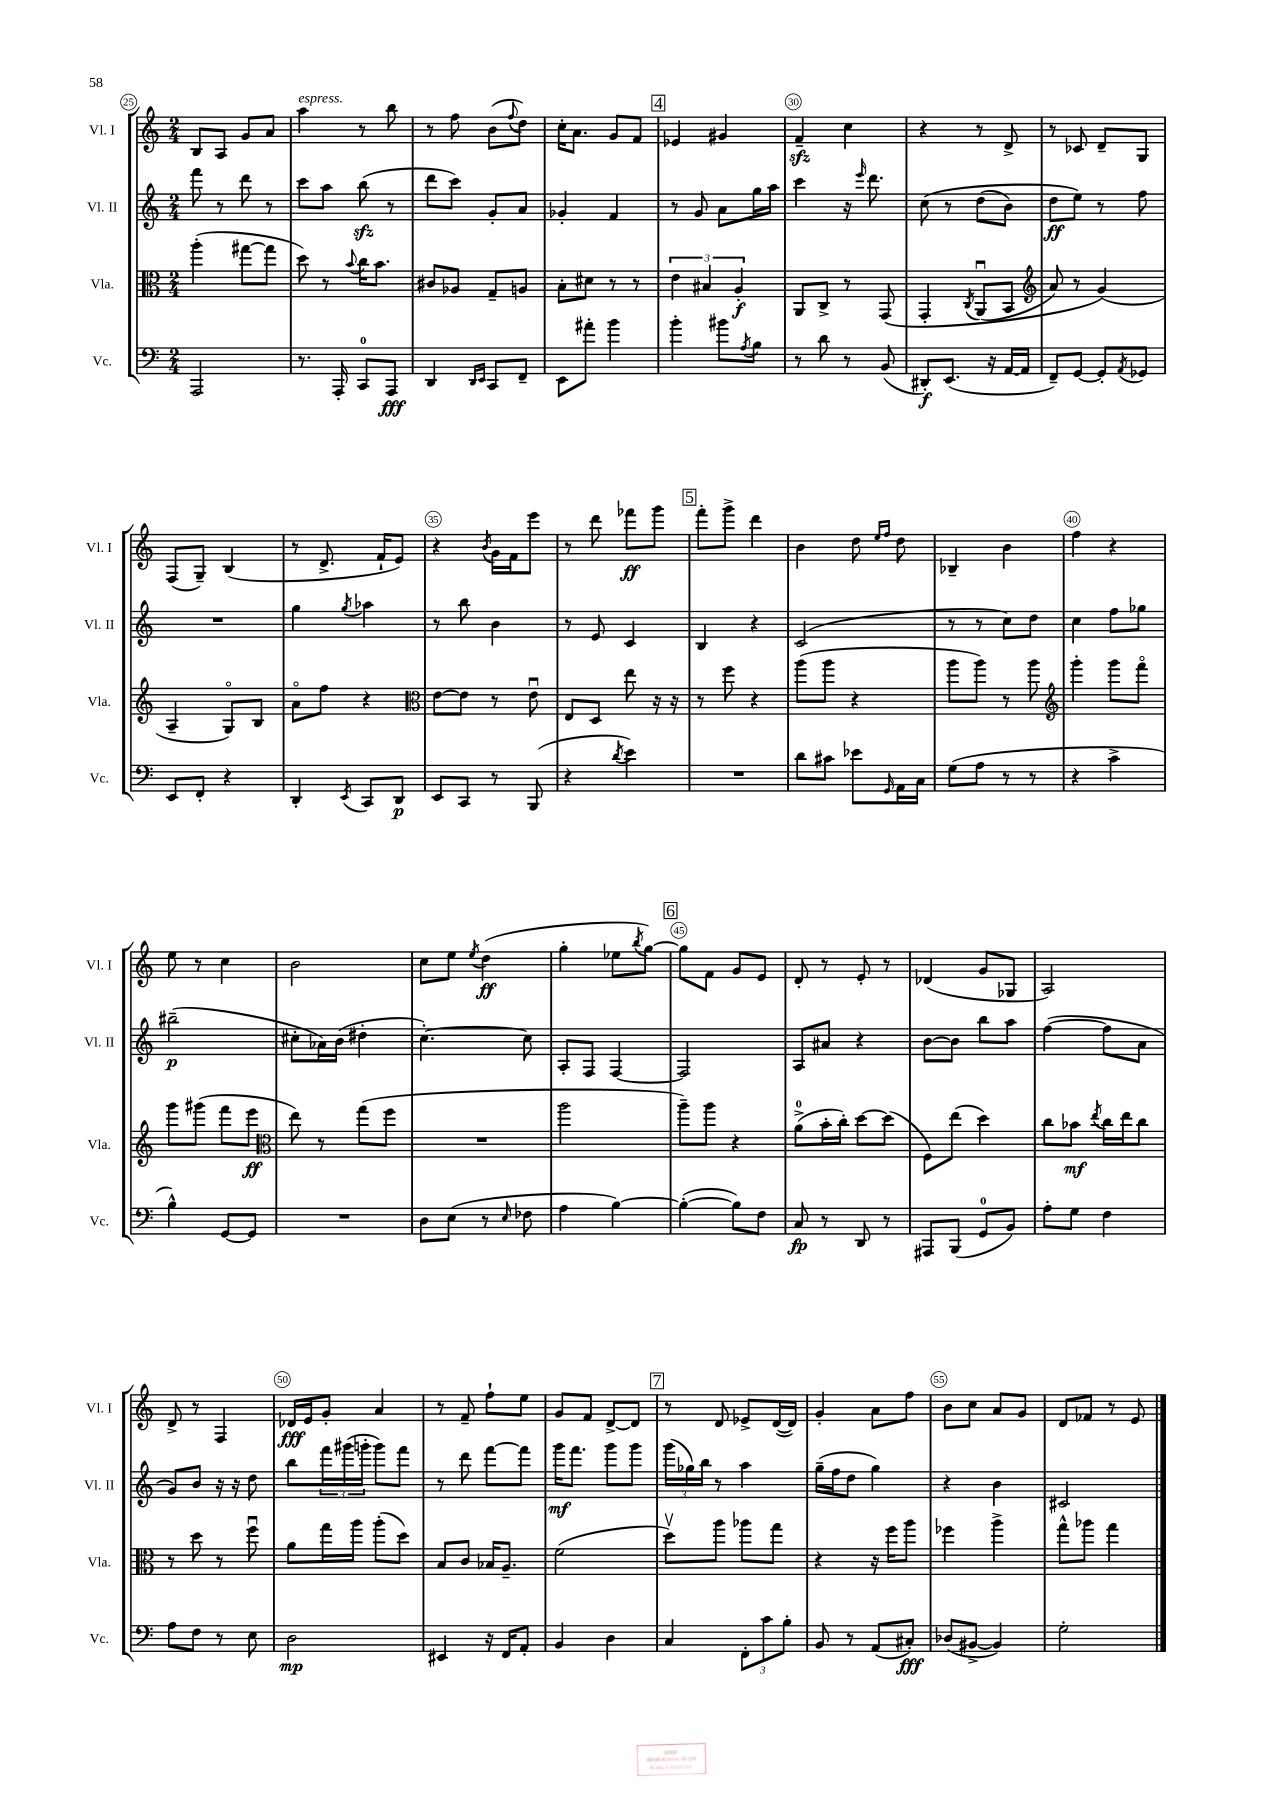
<<
\new StaffGroup <<
\new Staff = "s0" \with { instrumentName = "Vl. I" shortInstrumentName = "Vl. I" } {
    \clef treble \key c \major \numericTimeSignature \time 2/4
    b8 a8 g'8 a'8 |
    a''4^\markup { \italic "espress." } r8 b''8 |
    r8 f''8 b'8( \appoggiatura { f''8 } d''8) |
    c''16-. a'8. g'8 f'8 |
    \mark \markup { \box "4" } ees'4 gis'4 |
    f'4--\sfz c''4 |
    r4 r8 d'8-> |
    r8 ces'8 d'8-- g8 |
    f8( g8--) b4( |
    r8 d'8.-> f'16-! e'8) |
    r4 \acciaccatura { b'8 } g'16 f'16 e'''8 |
    r8 d'''8 fes'''8\ff g'''8 |
    \mark \markup { \box "5" } f'''8-. g'''8-> d'''4 |
    b'4 d''8 \grace { e''16 f''16 } d''8 |
    bes4-- b'4 |
    f''4 r4 |
    e''8 r8 c''4 |
    b'2 |
    c''8 e''8 \acciaccatura { e''8 } d''4\ff( |
    g''4-. ees''8 \acciaccatura { b''8 } g''8~) |
    \mark \markup { \box "6" } g''8 f'8 g'8 e'8 |
    d'8-. r8 e'8-. r8 |
    des'4( g'8 ges8 |
    a2) |
    d'8-> r8 f4 |
    des'16\fff e'16 g'8-. a'4 |
    r8 f'8-- f''8-! e''8 |
    g'8 f'8 d'8~-> d'8 |
    \mark \markup { \box "7" } r8 d'8 ees'8-> d'16~( d'16) |
    g'4-. a'8 f''8 |
    b'8 c''8 a'8 g'8 |
    d'8 fes'8 r8 e'8 \bar "|." |
}
\new Staff = "s1" \with { instrumentName = "Vl. II" shortInstrumentName = "Vl. II" } {
    \clef treble \key c \major \numericTimeSignature \time 2/4
    f'''8 r8 d'''8 r8 |
    c'''8 a''8 b''8\sfz( r8 |
    d'''8 c'''8) g'8-. a'8 |
    ges'4-. f'4 |
    \mark \markup { \box "4" } r8 g'8 a'8 g''16 a''16 |
    c'''4 r16 \grace { e'''16 } d'''8. |
    c''8\( r8 d''8( b'8) |
    d''8\ff e''8\) r8 f''8 |
    R2 |
    g''4 \acciaccatura { g''8 } aes''4 |
    r8 b''8 b'4 |
    r8 e'8 c'4 |
    \mark \markup { \box "5" } b4 r4 |
    c'2( |
    r8 r8 c''8) d''8 |
    c''4 f''8 ges''8 |
    bis''2--\p( |
    cis''8-. aes'16) b'16( dis''4-. |
    c''4.~-.) c''8 |
    a8-. f8 f4~ |
    \mark \markup { \box "6" } f2 |
    a8 ais'8 r4 |
    b'8~ b'8 b''8 a''8 |
    f''4~( f''8 a'8 |
    g'8) b'8 r16 r16 d''8 |
    b''8 \tuplet 3/2 { f'''16 gis'''16( g'''16-. } g'''8) f'''8 |
    r8 d'''8 f'''8~ f'''8 |
    g'''16\mf f'''8. g'''8 g'''8 |
    \mark \markup { \box "7" } \tuplet 3/2 { g'''16( ges''16) b''16 } r8 a''4 |
    g''16--( f''16 d''8 g''4) |
    r4 b'4 |
    cis'2 \bar "|." |
}
\new Staff = "s2" \with { instrumentName = "Vla." shortInstrumentName = "Vla." } {
    \clef alto \key c \major \numericTimeSignature \time 2/4
    a''4-.( gis''8~ gis''8 |
    d''8) r8 \appoggiatura { b'8 } c''16 b'8. |
    cis'8 aes8 g8-- a8 |
    b8-. dis'8 r8 r8 |
    \mark \markup { \box "4" } \tuplet 3/2 { e'4 bis4 a4-.\f } |
    a,8 c8-> r8 g,8\( |
    g,4-. \acciaccatura { c8 } a,8\downbow( b,8 |
    \clef treble a'8) r8 g'4(\) |
    a4-- g8\flageolet) b8 |
    a'8\flageolet f''8 r4 |
    \clef alto e'8~ e'8 r8 e'8\downbow |
    e8 d8 e''8 r16 r16 |
    \mark \markup { \box "5" } r8 f''8 r4 |
    a''8( a''8 r4 |
    a''8 a''8) r8 a''8 |
    \clef treble g'''4-. g'''8 f'''8\flageolet |
    g'''8 gis'''8( f'''8 e'''8\ff |
    \clef alto e''8) r8 g''8( f''8 |
    R2 |
    a''2 |
    \mark \markup { \box "6" } a''8--) a''8 r4 |
    a'8-0->( b'16-. c''16-.) d''8~ d''8( |
    f8) e''8( d''4) |
    c''8 bes'8\mf \acciaccatura { e''8 } c''16 e''16 c''8 |
    r8 d''8 r8 f''8\downbow |
    a'8 g''16 a''16 a''8-.( d''8) |
    b8 c'8 bes16 a8.-- |
    f'2( |
    \mark \markup { \box "7" } d''8\upbow) a''8 aes''8 g''8 |
    r4 r16 f''16 a''8 |
    fes''4 a''4-> |
    g''8-^ aes''8 g''4 \bar "|." |
}
\new Staff = "s3" \with { instrumentName = "Vc." shortInstrumentName = "Vc." } {
    \clef bass \key c \major \numericTimeSignature \time 2/4
    a,,2 |
    r8. a,,16-. c,8-0 a,,8\fff |
    d,4 \grace { d,16 e,16 } c,8 f,8-- |
    e,8 ais'8-. b'4 |
    \mark \markup { \box "4" } b'4-. bis'8 \acciaccatura { a8 } b8 |
    r8 d'8 r8 b,8( |
    dis,8-.\f) e,8.( r16 a,16~ a,16 |
    f,8--) g,8~ g,8-. \acciaccatura { a,8 } ges,8 |
    e,8 f,8-. r4 |
    d,4-. \acciaccatura { e,8 } c,8 d,8\p |
    e,8 c,8 r8 b,,8( |
    r4 \acciaccatura { d'8 } e'4) |
    \mark \markup { \box "5" } R2 |
    d'8 cis'8 ees'8 \grace { g,16 } a,16 c16 |
    g8( a8 r8 r8 |
    r4 c'4-> |
    b4-^) g,8~ g,8 |
    R2 |
    d8 e8( r8 \grace { e16 } fes8 |
    a4 b4~) |
    \mark \markup { \box "6" } b4~-.( b8) f8 |
    c8\fp r8 d,8 r8 |
    ais,,8 b,,8( g,8-0 b,8) |
    a8-. g8 f4 |
    a8 f8 r8 e8 |
    d2\mp |
    eis,4 r16 f,16 a,8-. |
    b,4 d4 |
    \mark \markup { \box "7" } c4 \tuplet 3/2 { f,8-. c'8 b8-. } |
    b,8 r8 a,8( cis8-.\fff) |
    des8( bis,8~-> bis,4) |
    g2-. \bar "|." |
}
>>
>>
\layout { \context { \Score currentBarNumber = #25 \override BarNumber.break-visibility = ##(#f #t #t) barNumberVisibility = #(every-nth-bar-number-visible 5) \override BarNumber.stencil = #(make-stencil-circler 0.1 0.3 ly:text-interface::print) } }
